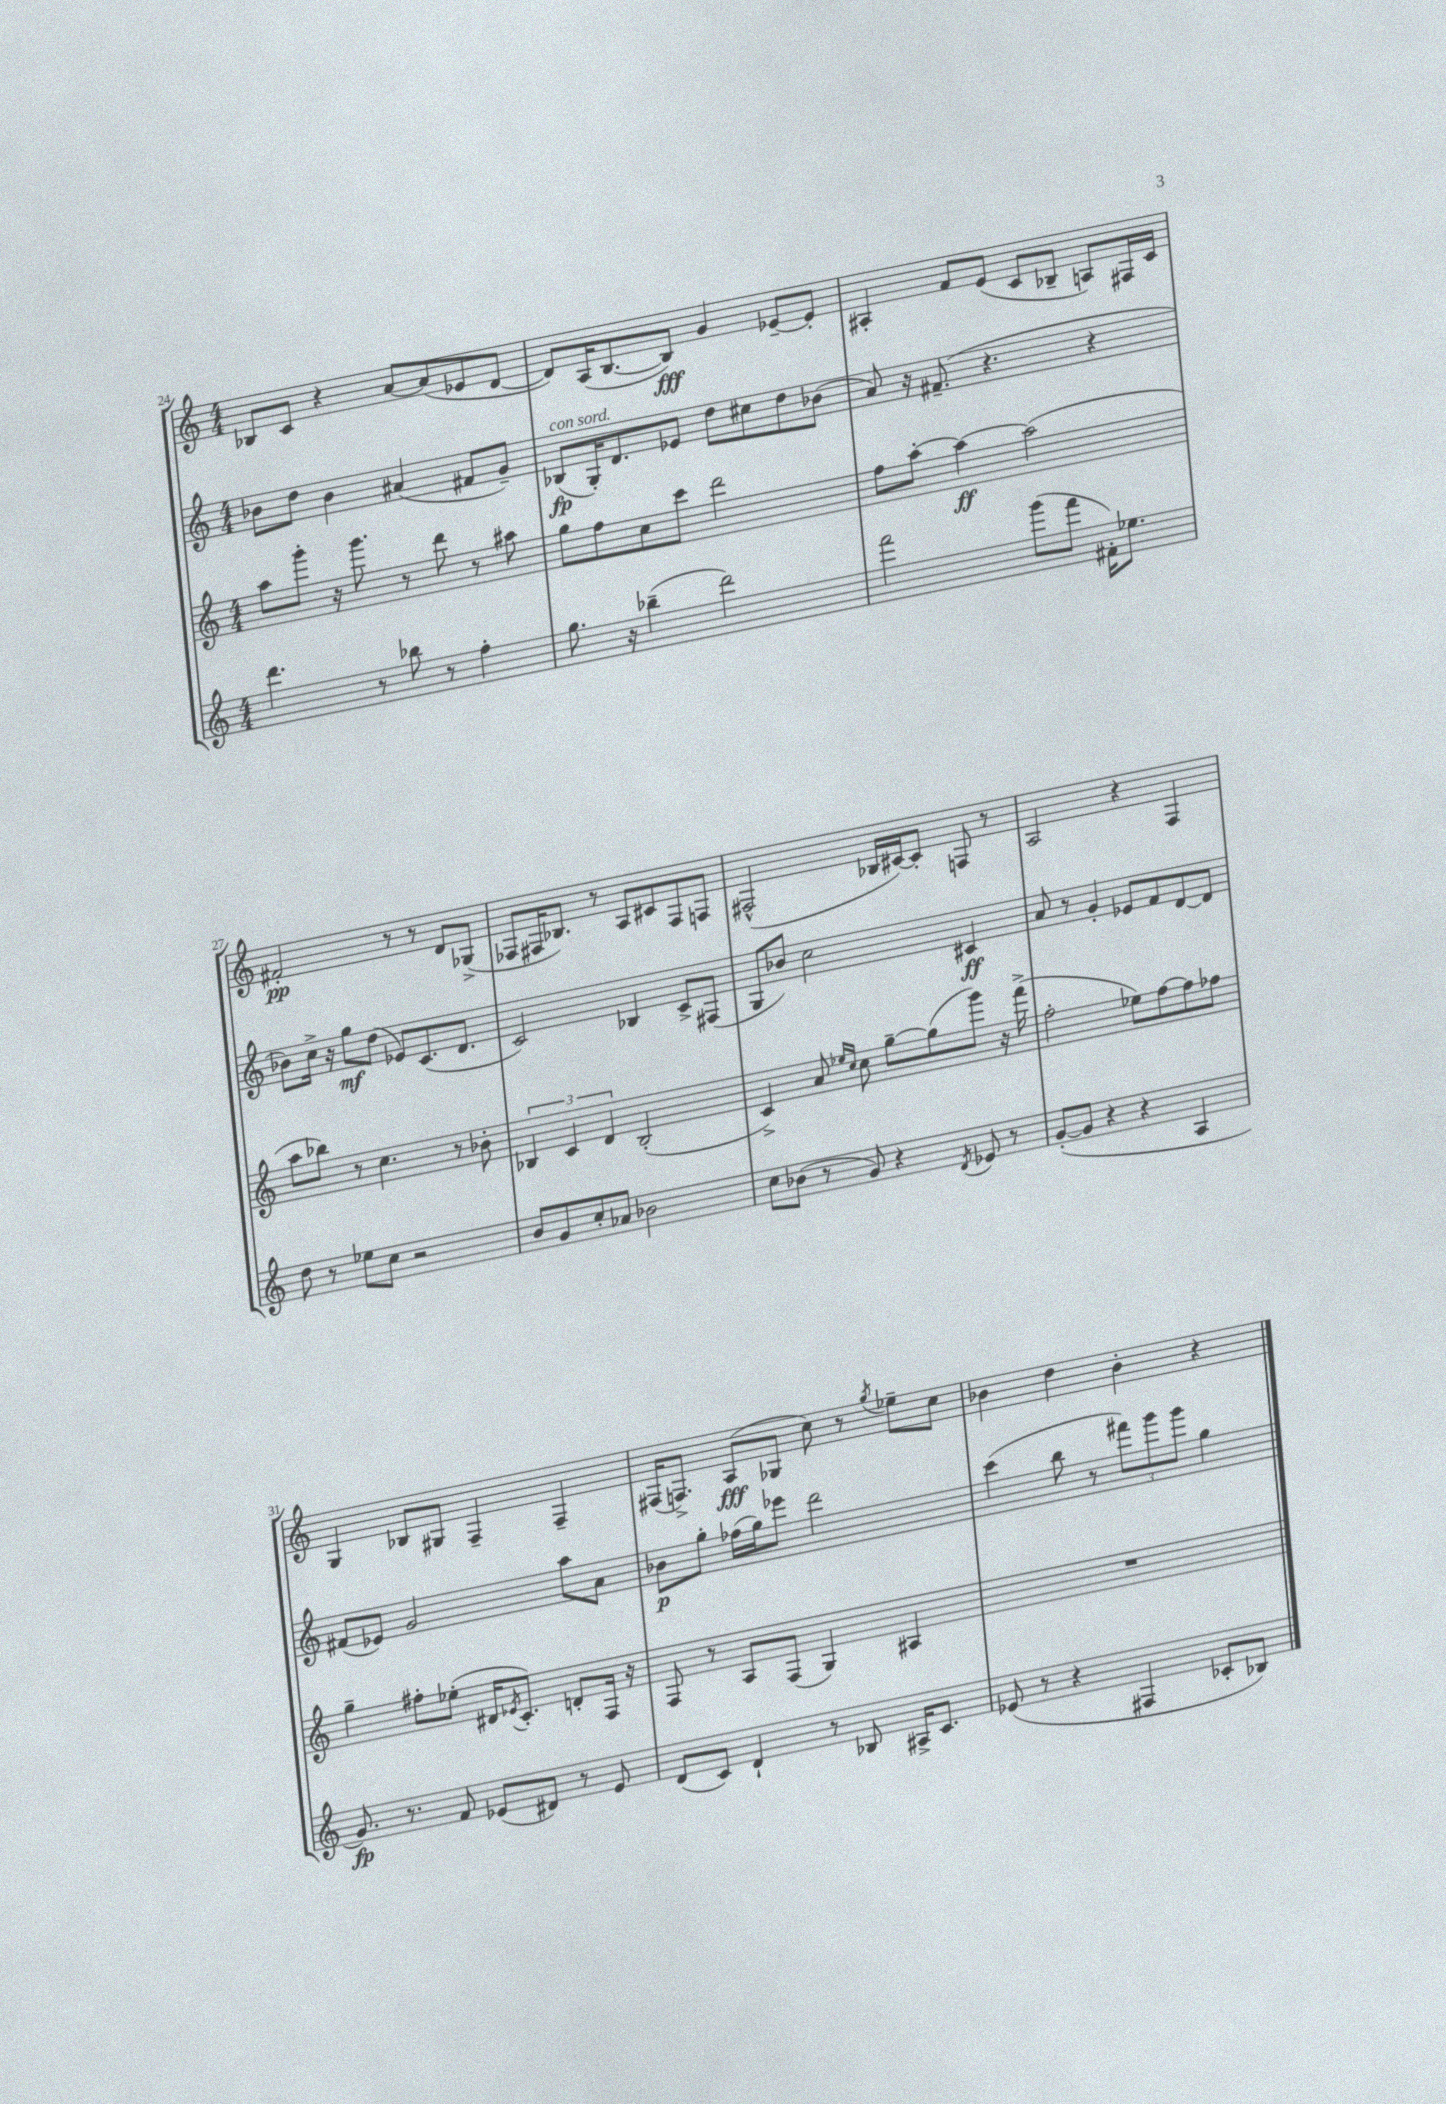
<<
\new StaffGroup <<
\new Staff = "s0" {
    \clef treble \key c \major \numericTimeSignature \time 4/4
    bes8 c'8 r4 a'8~ a'8( ees'8 d'8~ |
    d'8) a16( b8.~ b8\fff) g'4 ees'8~-- ees'8-. |
    ais4-. f'8 e'8( c'8 bes8-- a8) fis16 c'16 |
    fis'2-.\pp r8 r8 d'8 ges8->( |
    fes8 fis16 bes8.) r8 a8 cis'8 fis8 f8 |
    fis2-^( bes16 cis'16~) cis'8-. f8 r8 |
    a2 r4 f4 |
    g4 bes8 gis8 f4-- f4-- |
    fis16( f8.->) a8\fff( ges8 c''8) r8 \acciaccatura { g''8 } ees''8-- c''8 |
    bes'4 d''4 bes'4-. r4 \bar "|." |
}
\new Staff = "s1" {
    \clef treble \key c \major \numericTimeSignature \time 4/4
    bes'8 d''8 bes'4 ais'4( fis'8 g'8--) |
    bes8\fp^\markup { \italic "con sord." }( g16-.) d'8. ees'8 d''8 cis''8 d''8 bes'8( |
    a'8) r16 fis'8.--( r4. r4 |
    bes'8) c''16-> r16 g''8\mf d''8( ees'8) c'8.( d'8. |
    c'2) bes4 c'8-> fis8( |
    g8 bes'8) c''2 cis'4\ff |
    a'8 r8 g'4-. ees'8 f'8 d'8~ d'8 |
    fis'8( ees'8) g'2 a''8 a'8 |
    bes'8\p g''8-. fes''16( g''16) ees'''8 d'''2 |
    c'''4( b''8 r8 \tuplet 3/2 { fis'''8) g'''8 g'''8 } g''4 \bar "|." |
}
\new Staff = "s2" {
    \clef treble \key c \major \numericTimeSignature \time 4/4
    a''8 g'''8-. r16 g'''8. r8 d'''8 r8 ais''8 |
    g''8 f''8 c''8 c'''8 d'''2 |
    f''8 a''8~-. a''4~\ff a''2( |
    a''8 bes''8) r8 c''4. r8 bes'8-. |
    \tuplet 3/2 { bes4 c'4 d'4 } bes2-.( |
    c'4->) a'8 \grace { ees''16 c''16 } c''8 g''8~-- g''8( g'''8) r16 f'''16->( |
    f''2-. ees''8) f''8~ f''8 fes''8 |
    g''4-- fis''8-. ees''8-.( dis'16 \acciaccatura { ees'8 } c'8.-.) d'8-. f16 r16 |
    f8 r8 a8 f8( g4) ais4 |
    R1 \bar "|." |
}
\new Staff = "s3" {
    \clef treble \key c \major \numericTimeSignature \time 4/4
    d'''4. r8 bes''8 r8 f''4-. |
    g''8. r16 bes''4--( d'''2) |
    f'''2 g'''8( f'''8 fis'16-.) ees''8. |
    d''8 r8 ees''8 c''8 r2 |
    b'8 g'8 c''8-. aes'8 bes'2 |
    c''8 bes'8( r8 g'8) r4 \acciaccatura { d'8 } ees'8 r8 |
    g'8~-.( g'8 r4 r4 a4 |
    g'8.\fp) r8. f'8 ees'8( dis'8) r8 ees'8 |
    d'8( c'8) d'4-! r8 bes8 ais16-> c'8. |
    ees'8( r8 r4 fis4 ces'8-. bes8) \bar "|." |
}
>>
>>
\layout { \context { \Score currentBarNumber = #24 } }
